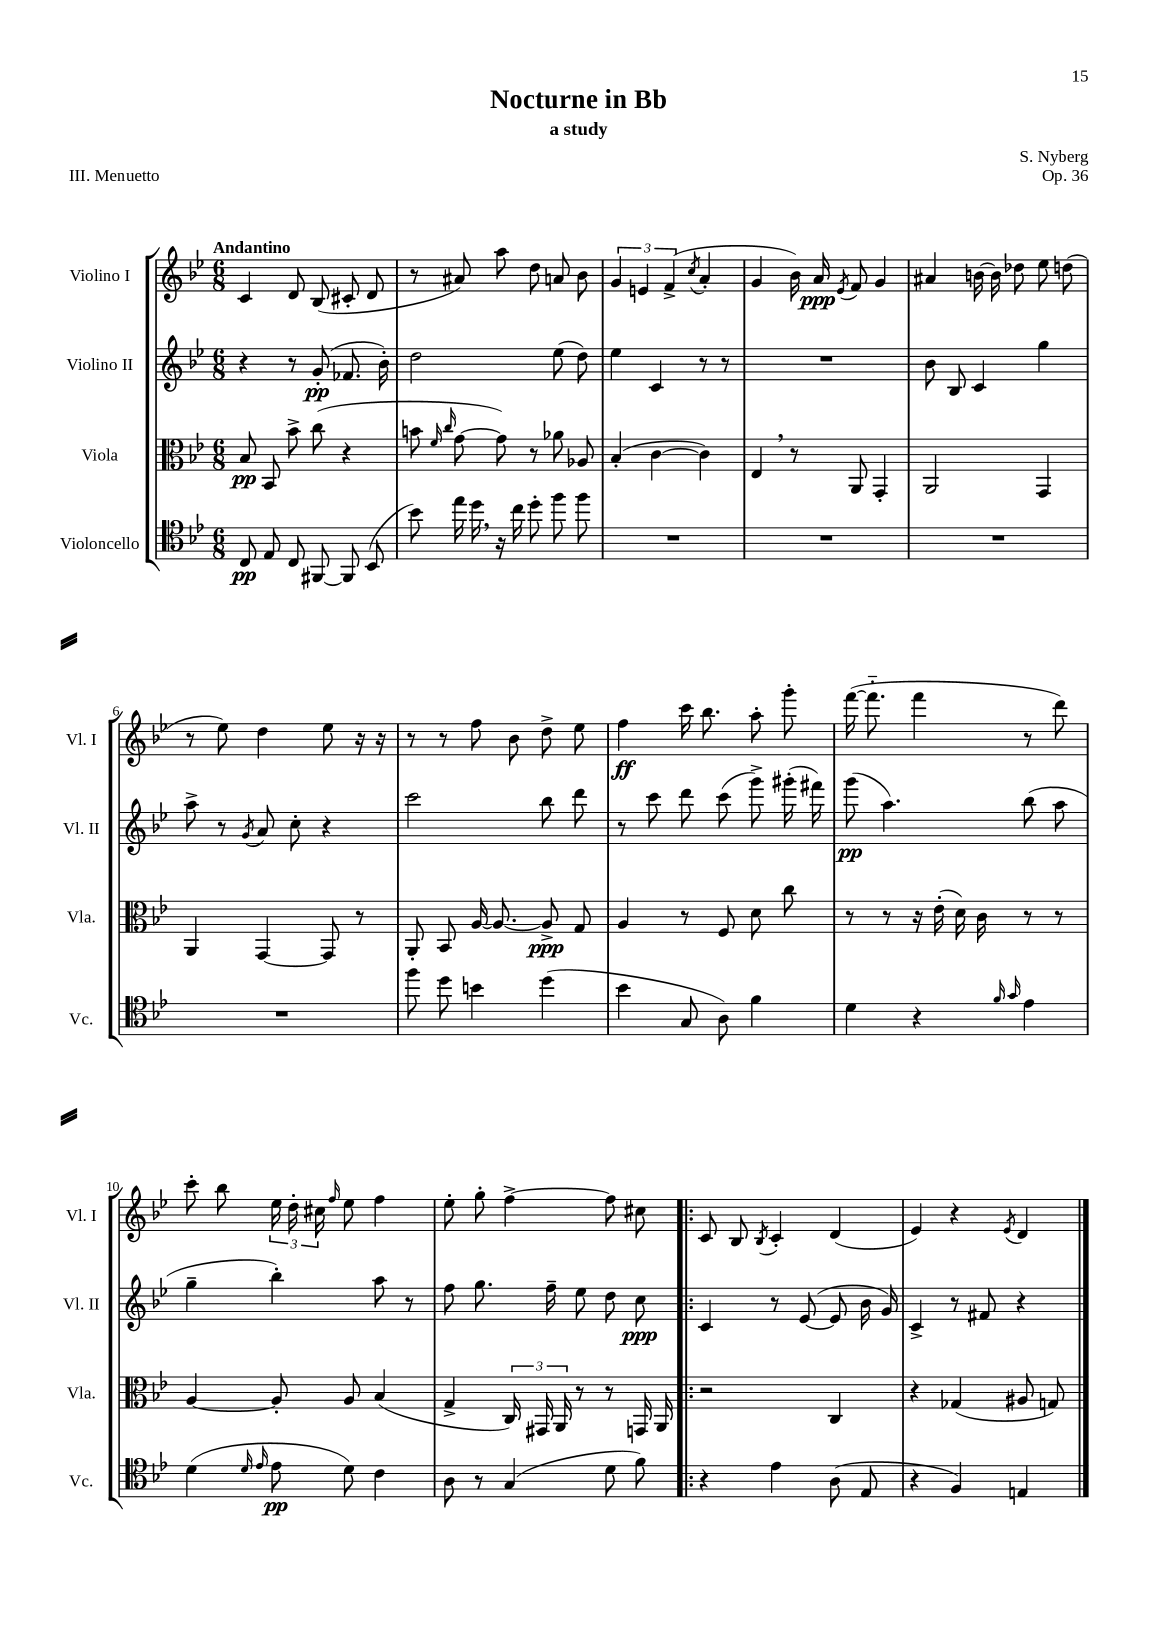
\header { title = "Nocturne in Bb" composer = "S. Nyberg" subtitle = "a study" opus = "Op. 36" piece = "III. Menuetto" }
<<
\new StaffGroup <<
\new Staff = "s0" \with { instrumentName = "Violino I" shortInstrumentName = "Vl. I" } {
    \clef treble \key bes \major \numericTimeSignature \time 6/8 \tempo "Andantino"
    \autoBeamOff c'4 d'8 bes8( cis'8-. d'8 |
    r8 ais'8) a''8 d''8 a'8 bes'8 |
    \tuplet 3/2 { g'4 e'4 f'4->( } \acciaccatura { c''8 } a'4-. |
    g'4 bes'16) a'16\ppp \acciaccatura { ees'8 } f'8 g'4 |
    ais'4 b'16~ b'16 des''8 ees''8 d''8( |
    r8 ees''8) d''4 ees''8 r16 r16 |
    r8 r8 f''8 bes'8 d''8-> ees''8 |
    f''4\ff c'''16 bes''8. a''8-. g'''8-. |
    f'''16~( f'''8.-_ f'''4 r8 d'''8) |
    c'''8-. bes''8 \tuplet 3/2 { ees''16 d''16-. cis''16 } \grace { f''16 } ees''8 f''4 |
    ees''8-. g''8-. f''4~-> f''8 cis''8 |
    \bar ".|:" c'8 bes8 \acciaccatura { bes8 } c'4-. d'4( |
    ees'4) r4 \acciaccatura { ees'8 } d'4 \bar "|." |
}
\new Staff = "s1" \with { instrumentName = "Violino II" shortInstrumentName = "Vl. II" } {
    \clef treble \key bes \major \numericTimeSignature \time 6/8
    \autoBeamOff r4 r8 g'8-.\pp( fes'8. bes'16-.) |
    d''2 ees''8( d''8) |
    ees''4 c'4 r8 r8 |
    R2. |
    bes'8 bes8 c'4 g''4 |
    a''8-> r8 \acciaccatura { g'8 } a'8 c''8-. r4 |
    c'''2 bes''8 d'''8 |
    r8 c'''8 d'''8 c'''8( g'''8->) gis'''16-.( fis'''16) |
    g'''8\pp( a''4.) bes''8( a''8 |
    g''4-- bes''4-.) a''8 r8 |
    f''8 g''8. f''16-- ees''8 d''8 c''8\ppp |
    \bar ".|:" c'4 r8 ees'8~( ees'8 bes'16 g'16) |
    c'4-> r8 fis'8 r4 \bar "|." |
}
\new Staff = "s2" \with { instrumentName = "Viola" shortInstrumentName = "Vla." } {
    \clef alto \key bes \major \numericTimeSignature \time 6/8
    \autoBeamOff bes8\pp bes,8 bes'8-> c''8( r4 |
    b'8 \grace { f'16 c''16 } g'8~ g'8) r8 aes'8 aes8 |
    bes4-.( c'4~ c'4) |
    ees4 \breathe r8 a,8 g,4-. |
    a,2 g,4 |
    a,4 g,4~ g,8 r8 |
    a,8-. bes,8 a16~ a8.~ a8->\ppp g8 |
    a4 r8 f8 d'8 c''8 |
    r8 r8 r16 ees'16-.( d'16) c'16 r8 r8 |
    a4~ a8-. a8 bes4( |
    g4-> \tuplet 3/2 { c16) gis,16 a,16 } r8 r8 g,16 a,16 |
    \bar ".|:" r2 c4 |
    r4 ges4( ais8 g8) \bar "|." |
}
\new Staff = "s3" \with { instrumentName = "Violoncello" shortInstrumentName = "Vc." } {
    \clef tenor \key bes \major \numericTimeSignature \time 6/8
    \autoBeamOff c8\pp ees8 c8 fis,8~ fis,8 bes,8( |
    bes'8) ees''16 d''16 \breathe r16 c''16 d''8-. f''8 f''8 |
    R2. |
    R2. |
    R2. |
    R2. |
    f''8 d''8 b'4 d''4( |
    bes'4 g8 a8) f'4 |
    d'4 r4 \grace { f'16 g'16 } ees'4 |
    d'4( \grace { d'16 ees'16 } ees'8\pp d'8) c'4 |
    a8 r8 g4( d'8 f'8) |
    \bar ".|:" r4 ees'4 a8( ees8 |
    r4 f4) e4 \bar "|." |
}
>>
>>
